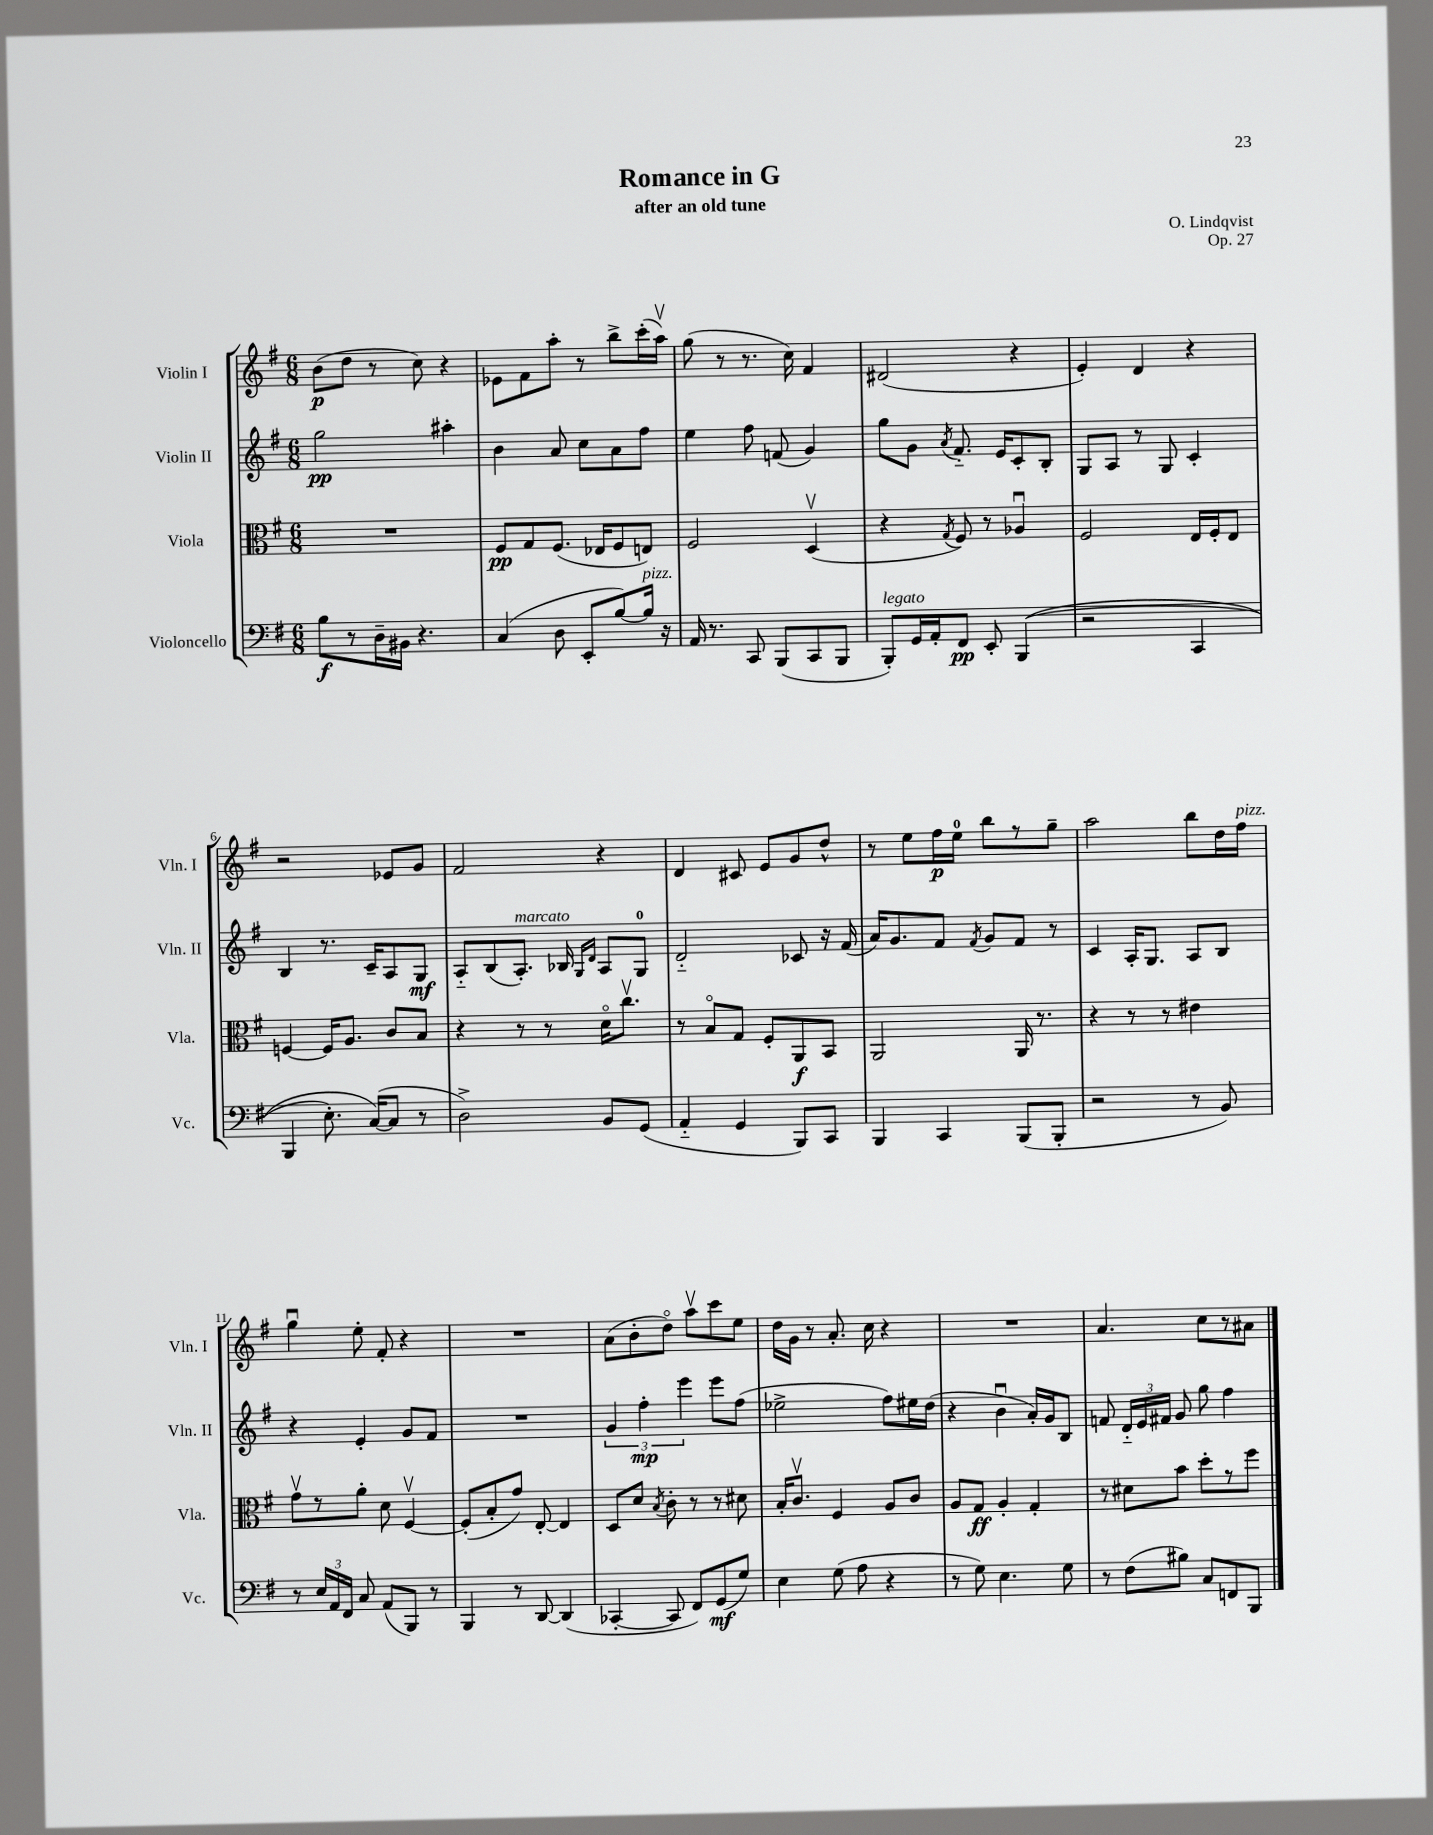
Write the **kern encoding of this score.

**kern	**kern	**kern	**kern
*staff4	*staff3	*staff2	*staff1
*clefF4	*clefC3	*clefG2	*clefG2
*k[f#]	*k[f#]	*k[f#]	*k[f#]
*M6/8	*M6/8	*M6/8	*M6/8
8B\L	2.r	2gg\	(8b\L
8r	.	.	8dd\J
16D~\L	.	.	8r
16BB#\JJ	.	.	.
4.r	.	.	8cc\)
.	.	4aa#'\	4r
=	=	=	=
(4C/	8F#/L	4b\	8e-\L
.	8G/	.	8f#\
8D\	(8.F#/J	8a/	8aa'\J
8EE'/L	.	8cc\L	8r
.	16E-/LK	.	.
[8B/)	8F#/	8a\	8bb^\L
16B/]Jk	8E/J)	8ff#\J	(16ccc'\L
16r	.	.	16aav\JJ)
=	=	=	=
16AA/	2F#/	4ee\	(8gg\
8.r	.	.	.
.	.	.	8r
8CC/	.	8ff#\	8.r
(8BBB/L	.	(8f/	.
.	.	.	16cc\)
8CC/	(4Dv/	4g/)	4f#/
8BBB/J	.	.	.
=	=	=	=
8BBB'/L)	4r	8gg\L	(2d#/
16GG/L	.	8g\J	.
16AA'/J	.	.	.
.	8qG/	8qa/	.
8FF#/J	8F#/)	8.f#'~/	.
8EE'/	8r	.	.
.	.	16e/LK	.
&((4BBB/	4A-u/	8c'/	4r
.	.	8B'/J	.
=	=	=	=
2r	2F#/	8G/L	4e'/)
.	.	8A/J	.
.	.	8r	4d/
.	.	8G/	.
4CC/	16E/LL	4c'/	4r
.	16F#'/J	.	.
.	8E/J	.	.
=	=	=	=
4BBB/	[4F/	4B/	2r
8.E'\)	16F/]LK	8.r	.
.	8.A/J	.	.
([16C/LK&)	.	16c~/LK	.
8C/]J	8c/L	8A/	8e-/L
8r	8B/J	8G/J	8g/J
=	=	=	=
2D^\)	4r	8A'~/L	2f#/
.	.	(8B/	.
.	8r	8.A'/J)	.
.	8r	.	.
.	.	16B-/	.
.	.	16qqG/LL	.
.	.	16qqd/JJ	.
8BB/L	16do\LK	8A/L	4r
.	8.ccv\J	.	.
(8GG/J	.	8G/J	.
=	=	=	=
4AA'~/	8r	2d'~/	4d/
.	8Bo/L	.	.
4GG/	8G/J	.	8c#/
.	8F#'/L	.	8e/L
8BBB/L)	8AA/	8c-/	8g/
8CC/J	8BB/J	16r	8dd^^/J
.	.	(16f#/	.
=	=	=	=
4BBB/	2AA/	16a/LK)	8r
.	.	8.g/	.
.	.	.	8ee\L
4CC/	.	8f#/J	16ff#\L
.	.	.	16ee\JJ
.	.	8qf#/	.
.	.	8g/L	8bb\L
(8BBB/L	16AA/	8f#/J	8r
.	8.r	.	.
8BBB'/J	.	8r	8gg~\J
=	=	=	=
2r	4r	4c/	2aa\
.	8r	16A'/LK	.
.	.	8.G/J	.
.	8r	.	.
8r	4e#\	8A/L	8bb\L
8BB/)	.	8B/J	16dd\L
.	.	.	16ff#\JJ
=	=	=	=
8r	8gv\L	4r	4ggu\
24E/LL	8r	.	.
24AA/	.	.	.
24FF#/JJ	.	.	.
8C/	8a'\J	4e'/	8ee'\
(8AA/L	8d\	.	8f#'/
8BBB/J)	[4F#v/	8g/L	4r
8r	.	8f#/J	.
=	=	=	=
4BBB/	(8F#'/]L	2.r	2.r
.	8B'/	.	.
8r	8g/J)	.	.
[8DD/	[8E'/	.	.
(4DD/]	4E/]	.	.
=	=	=	=
[4CC-'/	8D/L	6g/	(8a\L
.	8d/J	.	8b'\
.	.	6ff#'\	.
.	8qB/	.	.
8CC-/]	8c'\	.	8ddo\J)
.	.	6eee\	.
8FF#/L)	8r	.	8aav\L
(8GG/	8r	8eee\L	8ccc\
8G/J)	8d#\	(8ff#\J	8ee\J
=	=	=	=
4E\	16B'/LK	2ee-^\	16dd\LL
.	8.cv/J	.	16g\JJ
.	.	.	8r
(8G\	4F#/	.	8.a'/
8A\	.	.	.
.	.	.	16cc\
4r	8A/L	8ff#\L)	4r
.	8c/J	16ee#\L	.
.	.	(16dd\JJ	.
=	=	=	=
8r	8A/L	4r	2.r
8G\)	8G/J	.	.
4.E\	4A'/	4bu\	.
.	4G'/	16a'/LL)	.
.	.	16g/J	.
8G\	.	8B/J	.
=	=	=	=
8r	8r	8f/	4.a/
(8F#\L	8d#\L	24d'~/LL	.
.	.	24e/	.
.	.	24f#/JJ	.
8B#\J)	8b\J	8g/	.
8C/L	8dd'\L	8gg\	8cc\L
8FF/	8r	4ff#\	8r
8BBB/J	8ff#\J	.	8a#\J
==	==	==	==
*-	*-	*-	*-
